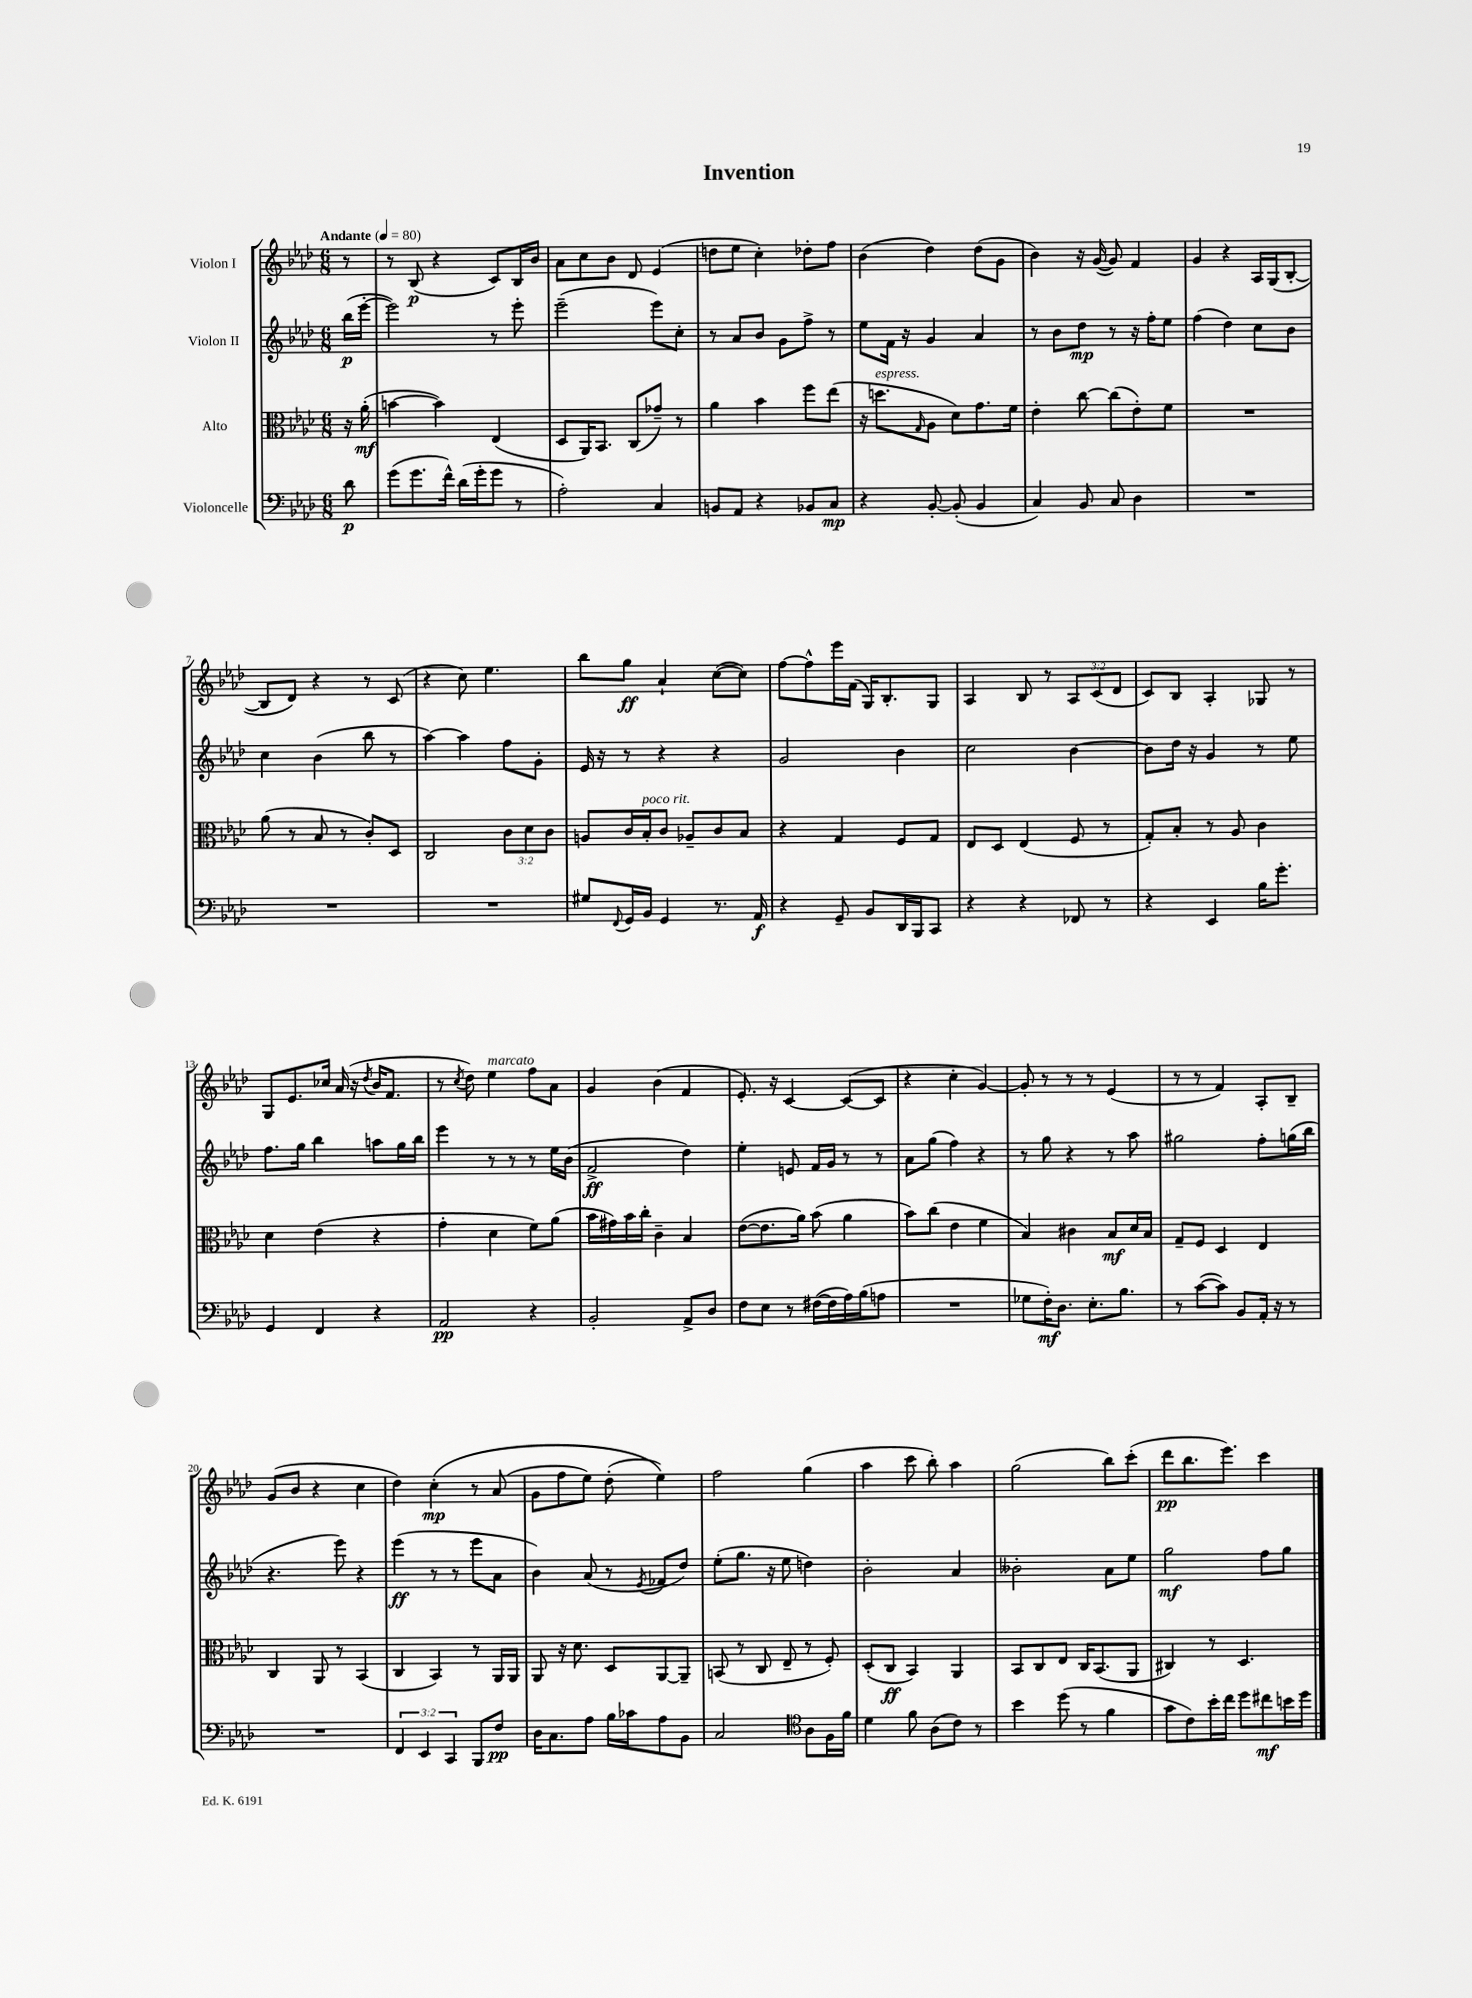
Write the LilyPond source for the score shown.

\header { title = "Invention" }
<<
\new StaffGroup <<
\new Staff = "s0" \with { instrumentName = "Violon I" } {
    \clef treble \key aes \major \numericTimeSignature \time 6/8 \override Staff.TupletNumber.text = #tuplet-number::calc-fraction-text \partial 8 \tempo "Andante" 4 = 80
    r8 |
    r8 bes8\p( r4 c'8) bes16 bes'16 |
    aes'8 c''8 bes'8 des'8 ees'4( |
    d''8 ees''8 c''4-.) des''8-. f''8 |
    bes'4( des''4) des''8( g'8 |
    bes'4) r16 g'16~( g'8) f'4 |
    g'4 r4 aes16 g16( bes8~-. |
    bes8 des'8) r4 r8 c'8( |
    r4 c''8) ees''4. |
    bes''8 g''8\ff aes'4-! c''8~( c''8) |
    f''8~ f''8-^ ees'''16 f'16( g16) bes8.-. g8 |
    aes4 bes8 r8 \tuplet 3/2 { aes8 c'8( des'8 } |
    c'8) bes8 aes4-. ges8 r8 |
    g8 ees'8. ces''16 aes'16( r16 \acciaccatura { des''8 } bes'16 f'8. |
    r8 \acciaccatura { c''8 } des''8) ees''4^\markup { \italic "marcato" } f''8 aes'8 |
    g'4 bes'4( f'4 |
    ees'8.-.) r16 c'4~ c'8~( c'8 |
    r4 c''4-. g'4~) |
    g'8-. r8 r8 r8 ees'4( |
    r8 r8 f'4) aes8-. bes8-- |
    g'8( bes'8 r4 c''4 |
    des''4) c''4-.\mp\( r8 aes'8( |
    g'8 f''8 ees''8) des''8-.( ees''4)\) |
    f''2 g''4( |
    aes''4 c'''8 bes''8-.) aes''4 |
    g''2( bes''8) c'''8-.( |
    des'''8\pp bes''8. ees'''8.) c'''4 \bar "|." |
}
\new Staff = "s1" \with { instrumentName = "Violon II" } {
    \clef treble \key aes \major \numericTimeSignature \time 6/8 \partial 8
    bes''16\p( ees'''16~-. |
    ees'''2) r8 ees'''8-. |
    ees'''2--( ees'''8) c''8-. |
    r8 aes'8 bes'8 g'8 f''8-> r8 |
    ees''8 f'16 r16 g'4 aes'4 |
    r8 bes'8 des''8\mp r8 r16 f''16-. ees''8 |
    f''4( des''4) c''8 bes'8 |
    c''4 bes'4( bes''8 r8 |
    aes''4~) aes''4 f''8 g'8-. |
    ees'16 r16 r8 r4 r4 |
    g'2 bes'4 |
    c''2 bes'4~ |
    bes'8 des''16 r16 g'4 r8 ees''8 |
    f''8. g''16 bes''4 a''8 g''16 bes''16 |
    ees'''4 r8 r8 r8 ees''16 bes'16( |
    f'2->\ff des''4) |
    ees''4-. e'8 f'16 g'16 r8 r8 |
    aes'8 g''8( f''4) r4 |
    r8 g''8 r4 r8 aes''8 |
    gis''2 f''8-. g''16( bes''16 |
    r4. ees'''8) r4 |
    ees'''4\ff( r8 r8 ees'''8 aes'8 |
    bes'4) aes'8( r8 \acciaccatura { ees'8 } fes'8 des''8) |
    ees''8-.( g''8. r16 ees''8 d''4) |
    bes'2-. aes'4 |
    beses'2-. aes'8 ees''8 |
    g''2\mf f''8 g''8 \bar "|." |
}
\new Staff = "s2" \with { instrumentName = "Alto" } {
    \clef alto \key aes \major \numericTimeSignature \time 6/8 \override Staff.TupletNumber.text = #tuplet-number::calc-fraction-text \partial 8
    r16 aes'16-.\mf( |
    b'4~ b'4) ees4( |
    des8 aes,16) bes,8. c8( ges'8--) r8 |
    aes'4 bes'4 f''8 ees''8( |
    r16 d''8.^\markup { \italic "espress." } \grace { g16 } aes8 des'8) g'8. f'16 |
    ees'4-. c''8~ c''8( ees'8-.) f'8 |
    R2. |
    aes'8( r8 bes8 r8 c'8-.) des8 |
    c2 \tuplet 3/2 { c'8 des'8 c'8 } |
    a8 c'16 bes16-.^\markup { \italic "poco rit." } c'8 aes8-- c'8 bes8 |
    r4 g4 f8 g8 |
    ees8 des8 ees4( f8 r8 |
    g8-.) bes8-. r8 aes8 c'4 |
    des'4 ees'4( r4 |
    g'4-. des'4 f'8) aes'8( |
    bes'16 gis'16) bes'16 c''16-. c'4-- bes4 |
    ees'8~( ees'8. aes'16) bes'8( aes'4 |
    bes'8) c''8( ees'4 f'4 |
    bes4) cis'4 bes8\mf des'16 bes16 |
    g8-- f8 des4 ees4 |
    c4 aes,8 r8 bes,4( |
    c4 bes,4) r8 aes,16 aes,16 |
    aes,8 r16 des'8. des8 aes,8~ aes,8-- |
    b,8( r8 c8 ees8-- r8 f8-.) |
    des8-.( c8\ff bes,4) aes,4 |
    bes,8 c8 ees8 c16 bes,8.( aes,8 |
    cis4) r8 des4. \bar "|." |
}
\new Staff = "s3" \with { instrumentName = "Violoncelle" } {
    \clef bass \key aes \major \numericTimeSignature \time 6/8 \override Staff.TupletNumber.text = #tuplet-number::calc-fraction-text \partial 8
    des'8\p |
    g'8( g'8. f'16-^) des'16( g'16-. g'8 r8 |
    aes2-.) c4 |
    b,8 aes,8 r4 bes,8 c8\mp |
    r4 bes,8~-. bes,8-.( bes,4 |
    c4) bes,8 c8 des4 |
    R2. |
    R2. |
    R2. |
    gis8 \appoggiatura { f,8 } g,16 bes,16 g,4 r8. aes,16\f |
    r4 g,8-- bes,8 des,16 bes,,16 c,8 |
    r4 r4 fes,8 r8 |
    r4 ees,4 bes16 g'8.-. |
    g,4 f,4 r4 |
    aes,2\pp r4 |
    bes,2-. aes,8-> des8 |
    f8 ees8 r8 fis16~( fis16 aes16) bes16( a8 |
    R2. |
    ges8 f16-.\mf) des8. ees8.-. bes8. |
    r8 c'8~( c'8) bes,8 aes,16-. r16 r8 |
    R2. |
    \tuplet 3/2 { f,4 ees,4 c,4 } bes,,8 f8\pp |
    des16 c8. aes8 bes16 ces'16 aes8 bes,8 |
    c2 \clef tenor aes8 f16 f'16 |
    des'4 f'8 aes8( c'8) r8 |
    bes'4 des''8( r8 f'4 |
    g'8 c'8) bes'16-. c''16 des''8 cis''8\mf b'16 des''16 \bar "|." |
}
>>
>>
